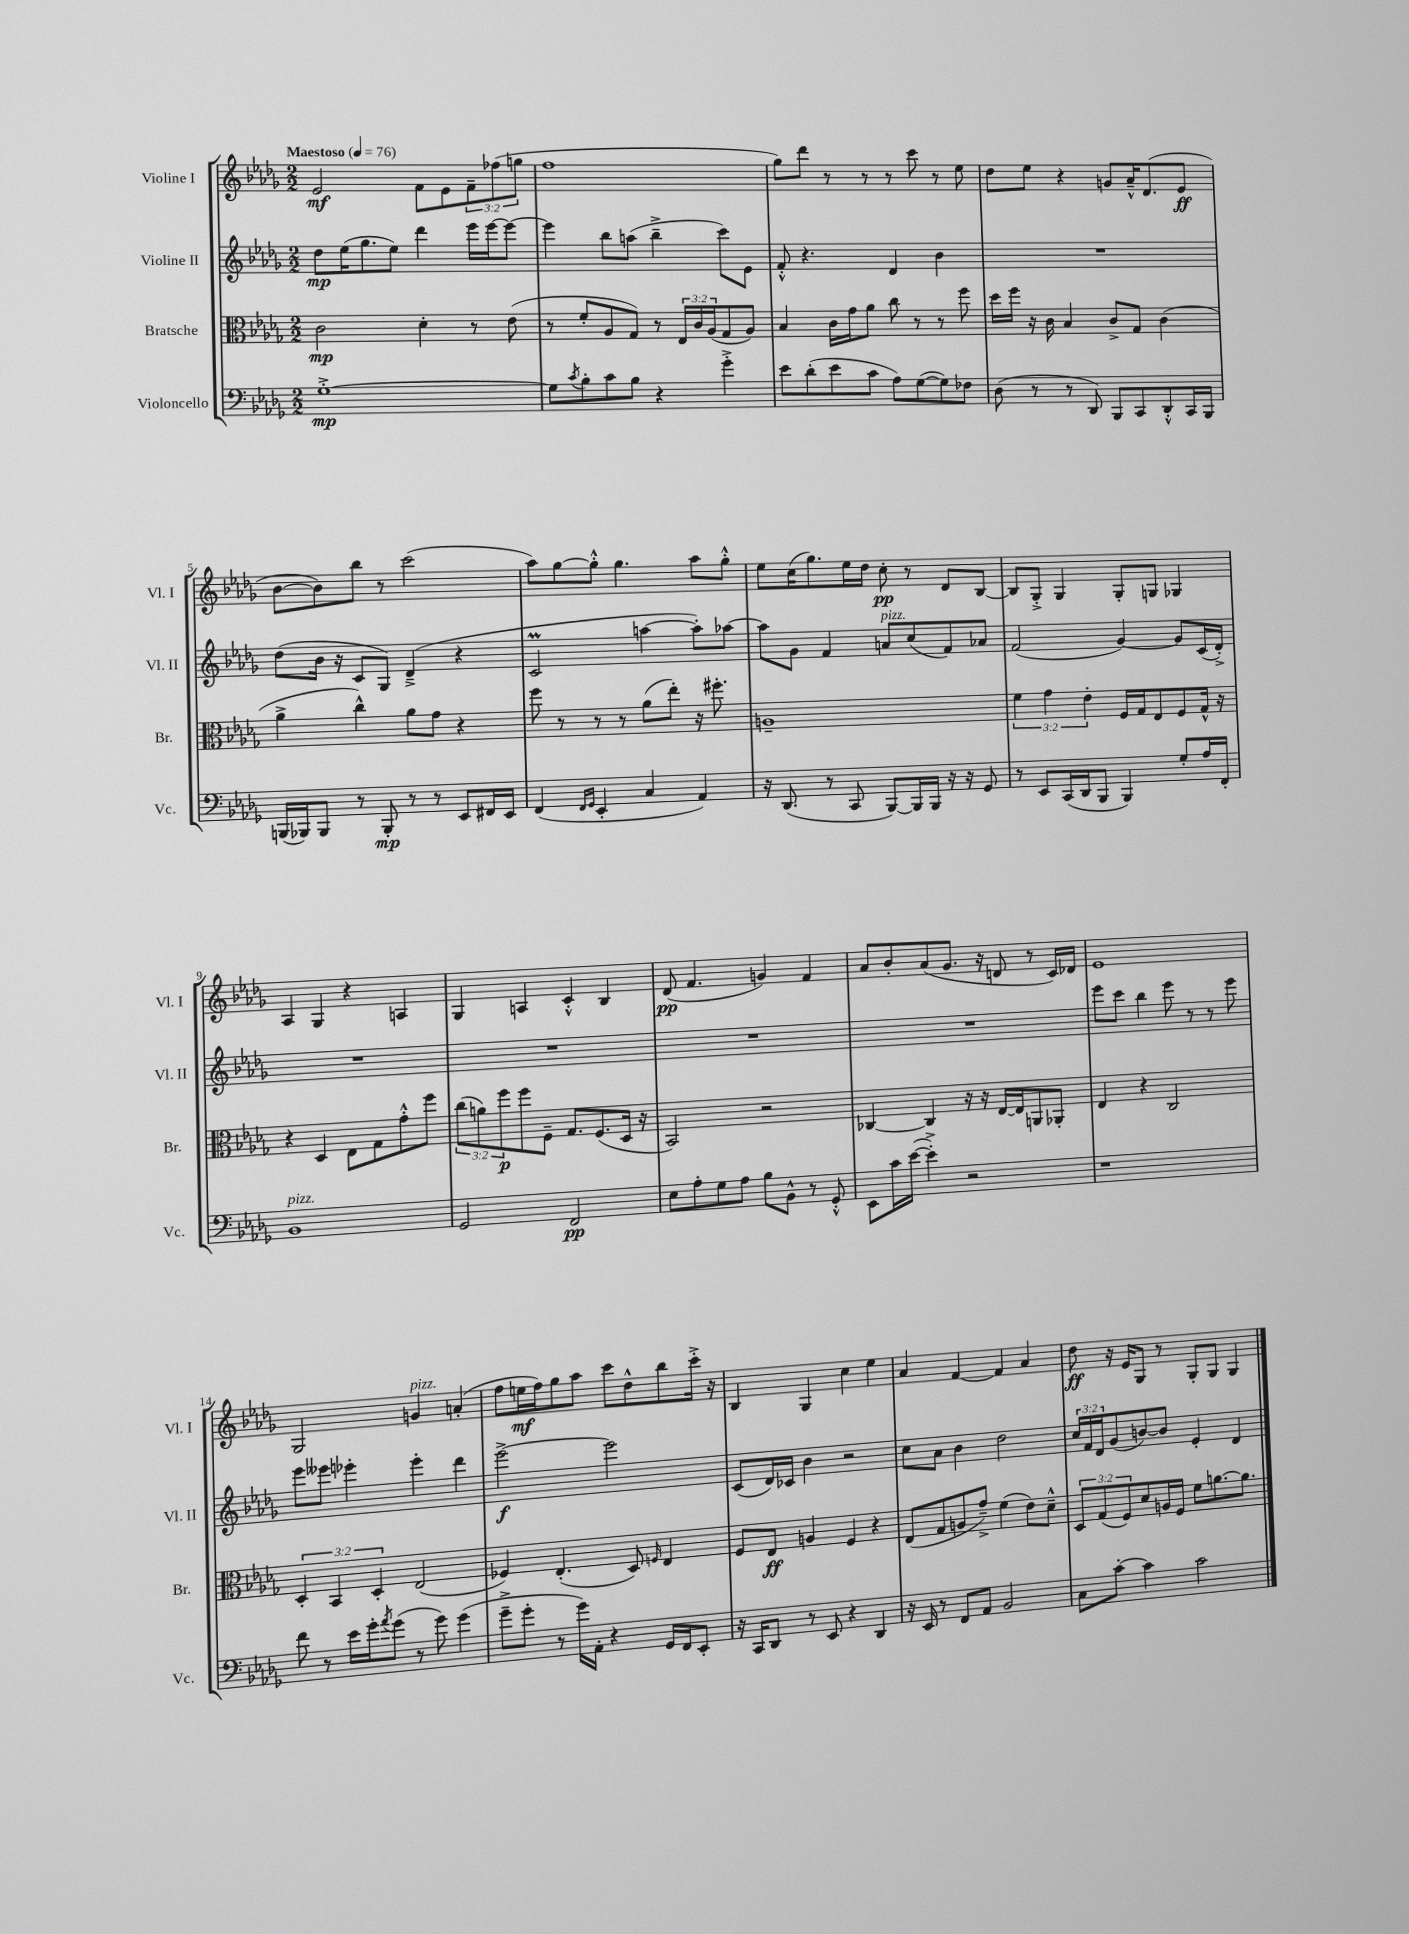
<<
\new StaffGroup <<
\new Staff = "s0" \with { instrumentName = "Violine I" shortInstrumentName = "Vl. I" } {
    \clef treble \key des \major \numericTimeSignature \time 2/2 \override Staff.TupletNumber.text = #tuplet-number::calc-fraction-text \tempo "Maestoso" 4 = 76
    ees'2\mf f'8 ees'8 \tuplet 3/2 { f'8-- fes''8( g''8 } |
    f''1 |
    ges''8) des'''8 r8 r8 r8 c'''8 r8 ees''8 |
    des''8 ees''8 r4 g'8 aes'16---^ des'8.( ees'8\ff |
    bes'8~ bes'8) bes''8 r8 c'''2( |
    aes''8) ges''8~ ges''8-.-^ ges''4. aes''8 ges''8-.-^ |
    ees''8 c''16( ges''8.) ees''16 des''16 c''8-.\pp r8 des'8 bes8~ |
    bes8 ges8-.-> ges4 ges8-. g8 ges4 |
    aes4 ges4 r4 a4 |
    ges4 a4 c'4-.-^ bes4 |
    des'8\pp( f'4. g'4) f'4 |
    aes'8 bes'8-. aes'8( ges'8. r16 d'8 r8 c'16) des'16 |
    ees'1 |
    ges2 g'4^\markup { \italic "pizz." } a'4-.( |
    f''8 e''16\mf f''16) ges''8 aes''8 c'''8 des''8-^ bes''8 c'''16-.-> r16 |
    bes4 ges4 c''4 ees''4 |
    aes'4 f'4~ f'4 aes'4 |
    des''8\ff r16 ees'16 ges8 r8 ges8-. ges8 ges4 \bar "|." |
}
\new Staff = "s1" \with { instrumentName = "Violine II" shortInstrumentName = "Vl. II" } {
    \clef treble \key des \major \numericTimeSignature \time 2/2 \override Staff.TupletNumber.text = #tuplet-number::calc-fraction-text
    des''8\mp ees''16( ges''8. ees''8) des'''4 ees'''16 ees'''16~ ees'''8~ |
    ees'''4 bes''8 a''8( bes''4---> c'''8) ees'8 |
    f'8-.-^ r4. des'4 bes'4 |
    R1 |
    des''8( bes'16 r16 c'8 ges8) des'4--->( r4 |
    c'2\prall a''4~ a''8-.) aes''8~ |
    aes''8 ges'8 f'4 a'8^\markup { \italic "pizz." } c''8( f'8) aes'8 |
    f'2( ges'4~) ges'8 c'16( des'16-.->) |
    R1 |
    R1 |
    R1 |
    R1 |
    ees'''8 c'''8 bes''4 ees'''8 r8 r8 ees'''8 |
    ees'''8 eeses'''8 ees'''4-. ees'''4-. des'''4 |
    ees'''2~->\f ees'''2 |
    c'8( des'16) ces'16 bes'4 r2 |
    c''8 aes'8 bes'4 des''2 |
    \tuplet 3/2 { c''16 f'16 des'16 } ges'8( b'8~) b'8 ees'4-. des'4 \bar "|." |
}
\new Staff = "s2" \with { instrumentName = "Bratsche" shortInstrumentName = "Br." } {
    \clef alto \key des \major \numericTimeSignature \time 2/2 \override Staff.TupletNumber.text = #tuplet-number::calc-fraction-text
    c'2\mp des'4-. r8 ees'8( |
    r8 f'8-. aes8 ges8) r8 \tuplet 3/2 { ees16 c'16 aes16( } ges8 aes8) |
    bes4 c'16 ges'16 aes'8 c''8 r8 r8 f''8 |
    des''16 f''16 r16 c'16 bes4 c'8-> ges8 c'4( |
    aes'4-> c''4-^) aes'8 ges'8 r4 |
    f''8 r8 r8 r8 aes'8( ees''8-.) r16 fis''8.-. |
    a1-- |
    \tuplet 3/2 { f'4 ges'4 ees'4-. } f16 ges16 ees8 f8 ges16-^ r16 |
    r4 des4 ees8 ges8 ges'8-.-^ f''8 |
    \tuplet 3/2 { c''8( a'8) f''8\p } f''8 f8-- ges8. f8.( des16 r16 |
    bes,2) r2 |
    ces4~ ces4 r16 r16 ees16~ ees16 a,8 aes,8-. |
    ees4 r4 c2 |
    \tuplet 3/2 { des4-. bes,4 des4-. } ees2( |
    fes4) ees4.-.( des8) \grace { f16 } ees4 |
    f8 ees8\ff a4 f4 r4 |
    ees8( ges8 a8 ges'8--->) f'4( ees'8) des'8---^ |
    \tuplet 3/2 { des8 ges8( f8) } des'8 a16 f16 f'8 a'8.~ a'8. \bar "|." |
}
\new Staff = "s3" \with { instrumentName = "Violoncello" shortInstrumentName = "Vc." } {
    \clef bass \key des \major \numericTimeSignature \time 2/2
    ges1~-.->\mp |
    ges8 \acciaccatura { c'8 } bes8-. c'8 bes8 r4 ges'4-.-> |
    ees'8 des'8-.( ees'8 c'8 aes8) ges8~( ges8) fes8 |
    des8( r8 r8 des,8) bes,,8 c,8 des,8-.-^ c,16 bes,,16 |
    b,,16( bes,,16) bes,,8 r8 bes,,8-.\mp r8 r8 ees,8 fis,16 ees,16 |
    f,4( \grace { f,16 ges,16 } ees,4-. c4 aes,4) |
    r16 des,8.( r8 c,8 bes,,8~) bes,,16 bes,,16 r16 r16 ges,8 |
    r8 ees,8 c,16( des,16 bes,,8 bes,,4) ges8-. aes16 f,16-. |
    bes,1^\markup { \italic "pizz." } |
    ges,2 f,2\pp |
    ees8 aes8-. ges8 aes8 bes8 bes,8-^ r8 ges,8-.-^ |
    ees,8 c'16 ees'16~( ees'4-.->) r2 |
    r1 |
    f'8 r8 ees'16 ges'16-. \acciaccatura { aes'8 } ges'8( r8 ges'8) ges'4( |
    ges'8---> ges'8-. r8 ges'16) aes,16-. r4 ges,16 f,16 ees,8-. |
    r16 c,16 des,8 r8 ees,8 r4 des,4 |
    r16 ees,16 r8 f,8 aes,8 bes,2 |
    c8 c'8~-. c'4 c'2 \bar "|." |
}
>>
>>
